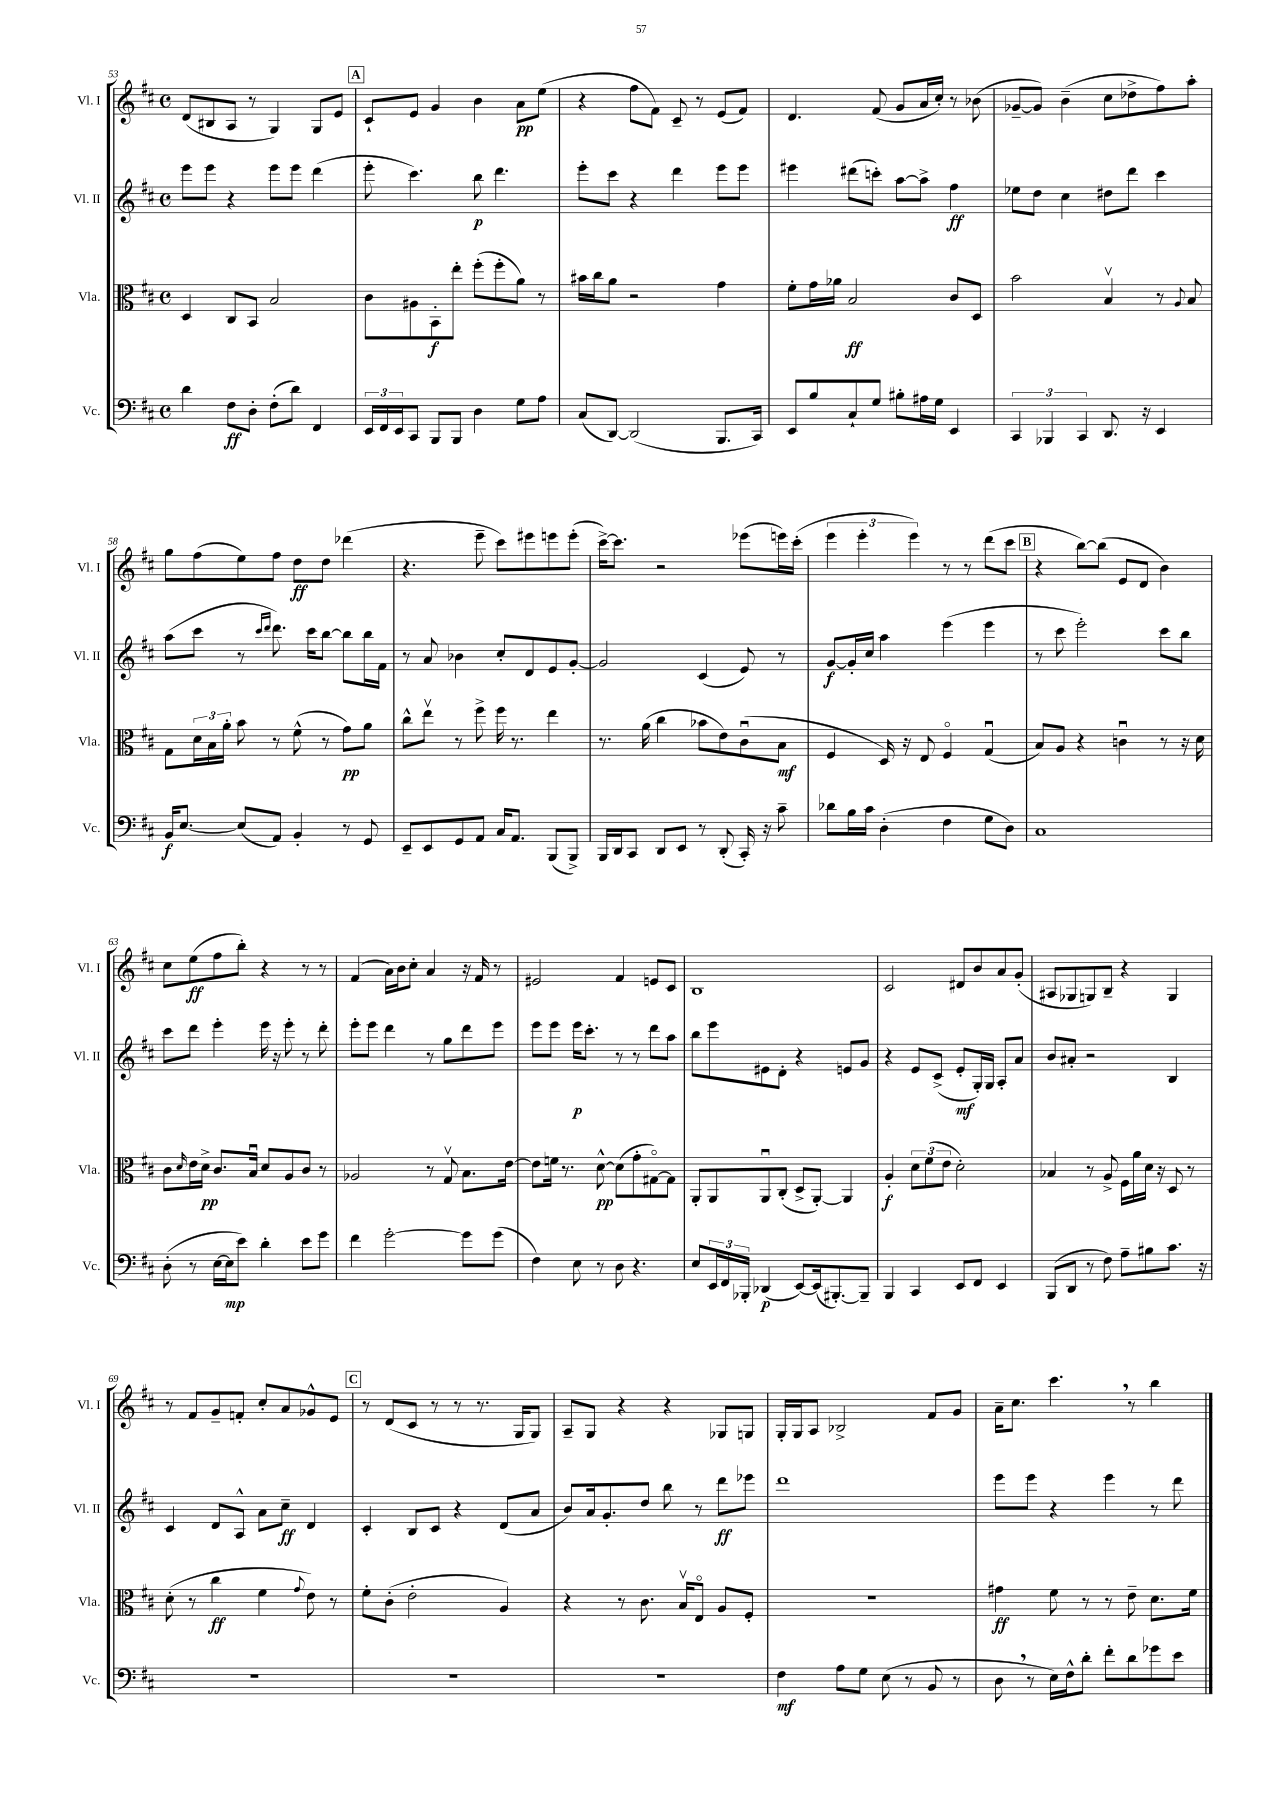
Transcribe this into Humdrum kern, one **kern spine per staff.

**kern	**kern	**kern	**kern
*staff4	*staff3	*staff2	*staff1
*clefF4	*clefC3	*clefG2	*clefG2
*k[f#c#]	*k[f#c#]	*k[f#c#]	*k[f#c#]
*M4/4	*M4/4	*M4/4	*M4/4
*met(c)	*met(c)	*met(c)	*met(c)
4d	4D	8eee	(8d
.	.	8eee	8B#
8F#	8C#	4r	8A
8D'	8BB	.	8r
(8F#'	2B	8eee	4G)
8d)	.	8eee	.
4FF#	.	(4ddd	8G
.	.	.	8e
=	=	=	=
24EE	8c#	8eee'	8c#`
24FF#	.	.	.
24EE	.	.	.
8CC#	8A#	4.ccc#)	8e
8BBB	8BB'	.	4g
8BBB	8ee'	.	.
4D	(8ff#'	8bb	4b
.	8ff#'	4.ddd	.
8G	8a)	.	8a
8A	8r	.	(8ee
=	=	=	=
(8C#	16b#	8eee'	4r
.	16cc#	.	.
[8DD)	8a	8ccc#	.
(2DD]	2r	4r	8ff#
.	.	.	8f#)
.	.	4ddd	8c#~
.	.	.	8r
8.BBB	4g	8eee	(8e
.	.	8eee	8f#)
16CC#)	.	.	.
=	=	=	=
8EE	8f#'	4eee#	4.d
8B	16g	.	.
.	16a-	.	.
8C#`	2B	(8ddd#	.
8G	.	8ccc')	(8f#
8B#'	.	[8aa	8g
16A#	.	8aa^]	16a
16G	.	.	16cc#')
4EE	8c#	4ff#	8r
.	8D	.	(8b-
=	=	=	=
6CC#	2b	8ee-	[8g-~
.	.	8dd	8g-])
6BBB-	.	.	.
.	.	4cc#	(4b~
6CC#	.	.	.
8.DD	4Bv	8dd#	8cc#
.	.	8ddd	8dd-^
16r	.	.	.
4EE	8r	4ccc#	8ff#)
.	8qqA	.	.
.	8B	.	8aa'
=	=	=	=
16BB	8G	(8aa	8gg
[8.E	.	.	.
.	24d	8ccc#	(8ff#
.	24B	.	.
.	24a'	.	.
(8E]	8b	8r	8ee)
.	.	16qqccc#	.
.	.	16qqddd	.
8AA)	8r	8.ddd)	8ff#
4BB'	(8f#^^	.	8dd
.	.	16ccc#	.
.	8r	[8bb	8dd
8r	8g)	8bb]	(4ddd-
8GG	8a	16bb	.
.	.	16f#	.
=	=	=	=
8EE~	8cc#^^	8r	4.r
8EE	8eev	8a	.
8GG	8r	4b-	.
8AA	8ff#^	.	8eee~
16C#	16ff#	8cc#'	8ccc#)
8.AA	8.r	.	.
.	.	8d	8eee#
(8BBB	4ee	8e	8eee
8BBB^)	.	[8g'	(8eee'
=	=	=	=
16BBB	8.r	2g]	[16ccc#^)
16DD	.	.	8.ccc#]
8CC#	.	.	.
.	(16a	.	.
8DD	4cc#	.	2r
8EE	.	.	.
8r	8b-	(4c#	.
(8DD'	8e)	.	.
16CC#')	(8c#u	8e)	(8eee-
16r	.	.	.
8c#~	8B	8r	16eee)
.	.	.	(16ccc#'
=	=	=	=
8d-	4F#	[8g	6eee
16B	.	16g']	.
.	.	.	6eee'
16c#	.	16cc#	.
(4D'	16D)	4aa	.
.	16r	.	.
.	.	.	6eee)
.	8E	.	.
4F#	4F#o	(4eee	8r
.	.	.	8r
8G	(4Gu	4eee	(8ddd
8D)	.	.	8ccc#
=	=	=	=
1C#	8B)	8r	4r
.	8A	8ccc#	.
.	4r	2eee')	[8bb)
.	.	.	(8bb]
.	4cu	.	8e
.	.	.	8d
.	8r	8ccc#	4b)
.	16r	8bb	.
.	16d	.	.
=	=	=	=
(8D'	8c#	8ccc#	8cc#
.	16qqd	.	.
8r	16e	8ddd	(8ee
.	16d^	.	.
[16E	8.c#	4eee'	8ff#
16E]	.	.	.
8e)	.	.	8bb')
.	16Bu	.	.
4d'	8d	16eee	4r
.	.	16r	.
.	8A	8eee'	.
8e	8c#	8r	8r
8g	8r	8ddd'	8r
=	=	=	=
4f#	2A-	8eee'	(4f#
.	.	8eee	.
[2g'	.	4ddd	16a)
.	.	.	16b
.	.	.	8cc#'
.	8r	8r	4a
.	8Gv	8gg	.
8g]	8.B	8ddd	16r
.	.	.	16f#
(8g	.	8eee	8r
.	[16e	.	.
=	=	=	=
4F#)	8e]	8eee	2e#
.	16f	8eee	.
.	8.r	.	.
8E	.	16eee	.
.	.	8.ccc#'	.
8r	[8d^^	.	.
8D	(8d]	8r	4f#
4.r	8g'	8r	.
.	[8G#o)	8ddd	8e
.	8G#]	8aa	8c#
=	=	=	=
8E	8AA'	8bb	1B
24EE	8AA	8eee	.
24FF#	.	.	.
24BBB-'	.	.	.
(4DD-	8AAu	8e#	.
.	(8C#'	8d'	.
[8EE)	8D^	4r	.
(16EE]	[8AA')	.	.
[8.BBB#')	.	.	.
.	4AA]	8e	.
8BBB#~]	.	8g	.
=	=	=	=
4BBB	4A'	4r	2c#
4CC#	12d	8e	.
.	(12f#	.	.
.	.	(8c#^	.
.	12e	.	.
8EE	2d')	8e'	8d#
8FF#	.	16G')	8b
.	.	16G	.
4EE	.	8A'	8a
.	.	8a	(8g'
=	=	=	=
(8BBB	4B-	8b	8A#
8DD	.	8a#'	8G-
8r	8r	2r	8G)
8F#)	8A^	.	8B~
8A~	16F#	.	4r
.	16a	.	.
8B#	16d	.	.
.	16r	.	.
8.c#	8D	4B	4G
.	8r	.	.
16r	.	.	.
=	=	=	=
1r	(8d'	4c#	8r
.	8r	.	8f#
.	4cc#	8d	8g~
.	.	8A^^	8f'
.	4f#	8a	8cc#'
.	.	8cc#~	8a
.	8qqg	.	.
.	8e)	4d	8g-^^
.	8r	.	8e
=	=	=	=
1r	8f#'	4c#'	8r
.	(8c#'	.	(8d
.	2e'	8B	8c#
.	.	8c#	8r
.	.	4r	8r
.	.	.	8.r
.	4A)	(8d	.
.	.	.	16G
.	.	8a	8G)
=	=	=	=
1r	4r	8b)	8A~
.	.	16a	8G
.	.	8.g'	.
.	8r	.	4r
.	8.c#	8dd	.
.	.	8bb	4r
.	16Bv	.	.
.	8Eo	8r	.
.	8A	8ddd	8G-
.	8F#'	8eee-	8G
=	=	=	=
4F#	1r	1ddd	16G'
.	.	.	16G
.	.	.	8A
8A	.	.	2B-^
8G	.	.	.
(8E	.	.	.
8r	.	.	.
8BB	.	.	8f#
8r	.	.	8g
=	=	=	=
8D	4g#	8eee	16a~
.	.	.	8.cc#
8r	.	8eee	.
16E)	8f#	4r	4.ccc#
16F#^^	.	.	.
8d'	8r	.	.
8f#'	8r	4eee	.
8d	8e~	.	8r
8g-	8.d	8r	4bb
8e	.	8ddd	.
.	16f#	.	.
==	==	==	==
*-	*-	*-	*-
